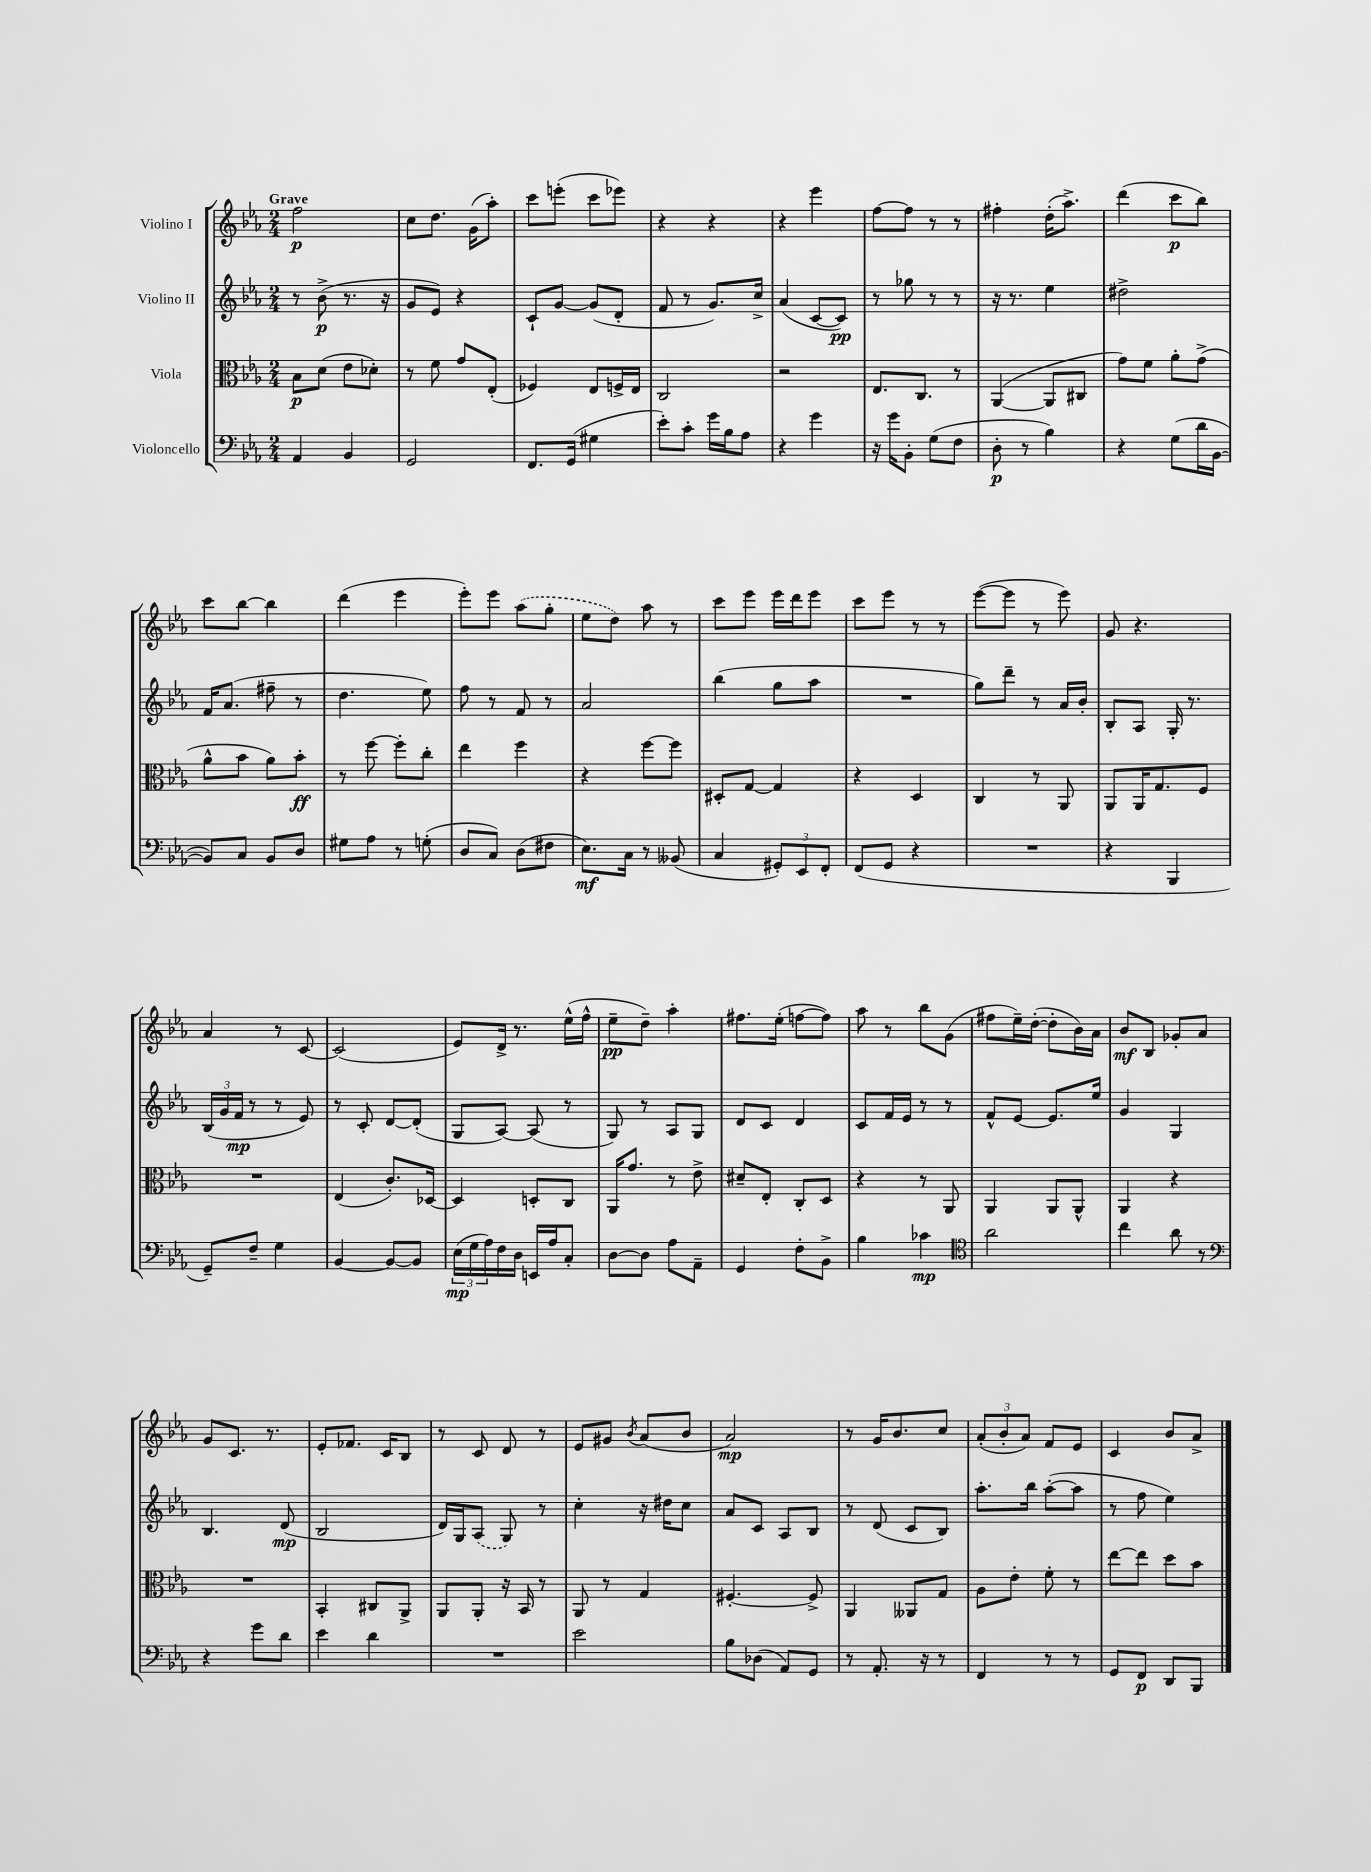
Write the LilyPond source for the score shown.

<<
\new StaffGroup <<
\new Staff = "s0" \with { instrumentName = "Violino I" } {
    \clef treble \key ees \major \numericTimeSignature \time 2/4 \tempo "Grave"
    f''2\p |
    c''8 d''8. g'16( aes''8-.) |
    c'''8 e'''8-.( c'''8 ees'''8) |
    r4 r4 |
    r4 ees'''4 |
    f''8~ f''8 r8 r8 |
    fis''4-. d''16-.( aes''8.->) |
    d'''4( c'''8\p bes''8) |
    c'''8 bes''8~ bes''4 |
    d'''4( ees'''4 |
    ees'''8-.) ees'''8 \once \slurDashed aes''8( g''8-. |
    ees''8 d''8) aes''8 r8 |
    c'''8 ees'''8 ees'''16 d'''16 ees'''8 |
    c'''8 ees'''8 r8 r8 |
    ees'''8~( ees'''8 r8 ees'''8) |
    g'8 r4. |
    aes'4 r8 c'8~ |
    c'2( |
    ees'8) d'16-> r8. ees''16-^( f''16-^ |
    ees''8--\pp d''8--) aes''4-. |
    fis''8. ees''16-.( f''8~ f''8) |
    aes''8 r8 bes''8 g'8( |
    fis''8 ees''16--) d''16~-.( d''8-. bes'16) aes'16 |
    bes'8\mf bes8 ges'8-. aes'8 |
    g'8 c'8. r8. |
    ees'8-. fes'8. c'16 bes8 |
    r8 c'8 d'8 r8 |
    ees'8 gis'8 \acciaccatura { bes'8 } aes'8( bes'8 |
    aes'2\mp) |
    r8 g'16 bes'8. c''8 |
    \tuplet 3/2 { aes'8-.( bes'8-. aes'8) } f'8 ees'8 |
    c'4 bes'8 aes'8-> \bar "|." |
}
\new Staff = "s1" \with { instrumentName = "Violino II" } {
    \clef treble \key ees \major \numericTimeSignature \time 2/4
    r8 bes'8->\p( r8. r16 |
    g'8 ees'8) r4 |
    c'8-! g'8~ g'8( d'8-. |
    f'8 r8 g'8.) c''16-> |
    aes'4( c'8~ c'8\pp) |
    r8 ges''8 r8 r8 |
    r16 r8. ees''4 |
    dis''2-> |
    f'16 aes'8.( fis''8-- r8 |
    d''4. ees''8) |
    f''8 r8 f'8 r8 |
    aes'2 |
    bes''4( g''8 aes''8 |
    R2 |
    g''8) d'''8-- r8 aes'16 bes'16-. |
    bes8-. aes8 g16-. r8. |
    \tuplet 3/2 { bes16( g'16 f'16\mp } r8 r8 ees'8) |
    r8 c'8-. d'8~ d'8-.( |
    g8 aes8~) aes8( r8 |
    g8) r8 aes8 g8 |
    d'8 c'8 d'4 |
    c'8 f'16 ees'16 r8 r8 |
    f'8-^ ees'8~ ees'8. ees''16 |
    g'4 g4 |
    bes4. d'8\mp( |
    bes2 |
    d'16) g16 \once \slurDashed aes8( g8) r8 |
    c''4-. r16 dis''16 c''8 |
    aes'8 c'8 aes8 bes8 |
    r8 d'8( c'8 bes8) |
    aes''8.-. bes''16 aes''8~-.( aes''8 |
    r8 f''8 ees''4) \bar "|." |
}
\new Staff = "s2" \with { instrumentName = "Viola" } {
    \clef alto \key ees \major \numericTimeSignature \time 2/4
    bes8\p d'8( ees'8 des'8-.) |
    r8 f'8 g'8 ees8-.( |
    fes4) ees8 f16-> ees16 |
    c2 |
    r2 |
    ees8. c8. r8 |
    aes,4~( aes,8 cis8 |
    g'8) f'8 aes'8-. g'8->( |
    aes'8-^ bes'8 aes'8) bes'8-.\ff |
    r8 f''8~ f''8-. c''8-. |
    ees''4 f''4 |
    r4 f''8~ f''8 |
    dis8-. g8~ g4 |
    r4 d4 |
    c4 r8 aes,8 |
    aes,8 aes,16 g8. f8 |
    R2 |
    ees4( c'8.-.) des16~ |
    des4 d8-. c8 |
    aes,16 g'8. r8 ees'8-> |
    dis'8-- ees8-. c8-. d8 |
    r4 r8 aes,8 |
    aes,4 aes,8 aes,8-^ |
    aes,4 r4 |
    R2 |
    bes,4-. cis8 aes,8-> |
    aes,8 aes,8-. r16 bes,16 r8 |
    aes,8 r8 g4 |
    fis4.~-. fis8-> |
    aes,4 aeses,8 g8 |
    aes8 ees'8-. f'8-. r8 |
    ees''8~ ees''8 d''8 bes'8 \bar "|." |
}
\new Staff = "s3" \with { instrumentName = "Violoncello" } {
    \clef bass \key ees \major \numericTimeSignature \time 2/4
    aes,4 bes,4 |
    g,2 |
    f,8. g,16( gis4 |
    ees'8-.) c'8-. g'16 bes16 aes8 |
    r4 g'4 |
    r16 g'16 bes,8-. g8( f8 |
    d8-.\p r8 bes4) |
    r4 g8( d'16 bes,16~ |
    bes,8) c8 bes,8 d8 |
    gis8 aes8 r8 g8-.( |
    d8 c8) d8( fis8 |
    ees8.\mf) c16 r8 beses,8( |
    c4 \tuplet 3/2 { gis,8-.) ees,8 f,8-. } |
    f,8( g,8 r4 |
    R2 |
    r4 bes,,4 |
    g,8--) f8-- g4 |
    bes,4~ bes,8~ bes,8 |
    \tuplet 3/2 { ees16\mp( g16 aes16) } f16 d16 e,16 aes16 c8-. |
    d8~ d8 aes8 aes,8-- |
    g,4 f8-. bes,8-> |
    bes4 ces'4\mp |
    \clef tenor aes'2 |
    c''4 aes'8 r8 |
    \clef bass r4 g'8 d'8 |
    ees'4 d'4 |
    R2 |
    ees'2 |
    bes8 des8( aes,8) g,8 |
    r8 aes,8.-. r16 r8 |
    f,4 r8 r8 |
    g,8 f,8\p d,8 bes,,8 \bar "|." |
}
>>
>>
\layout { \context { \Score \remove "Bar_number_engraver" } }
